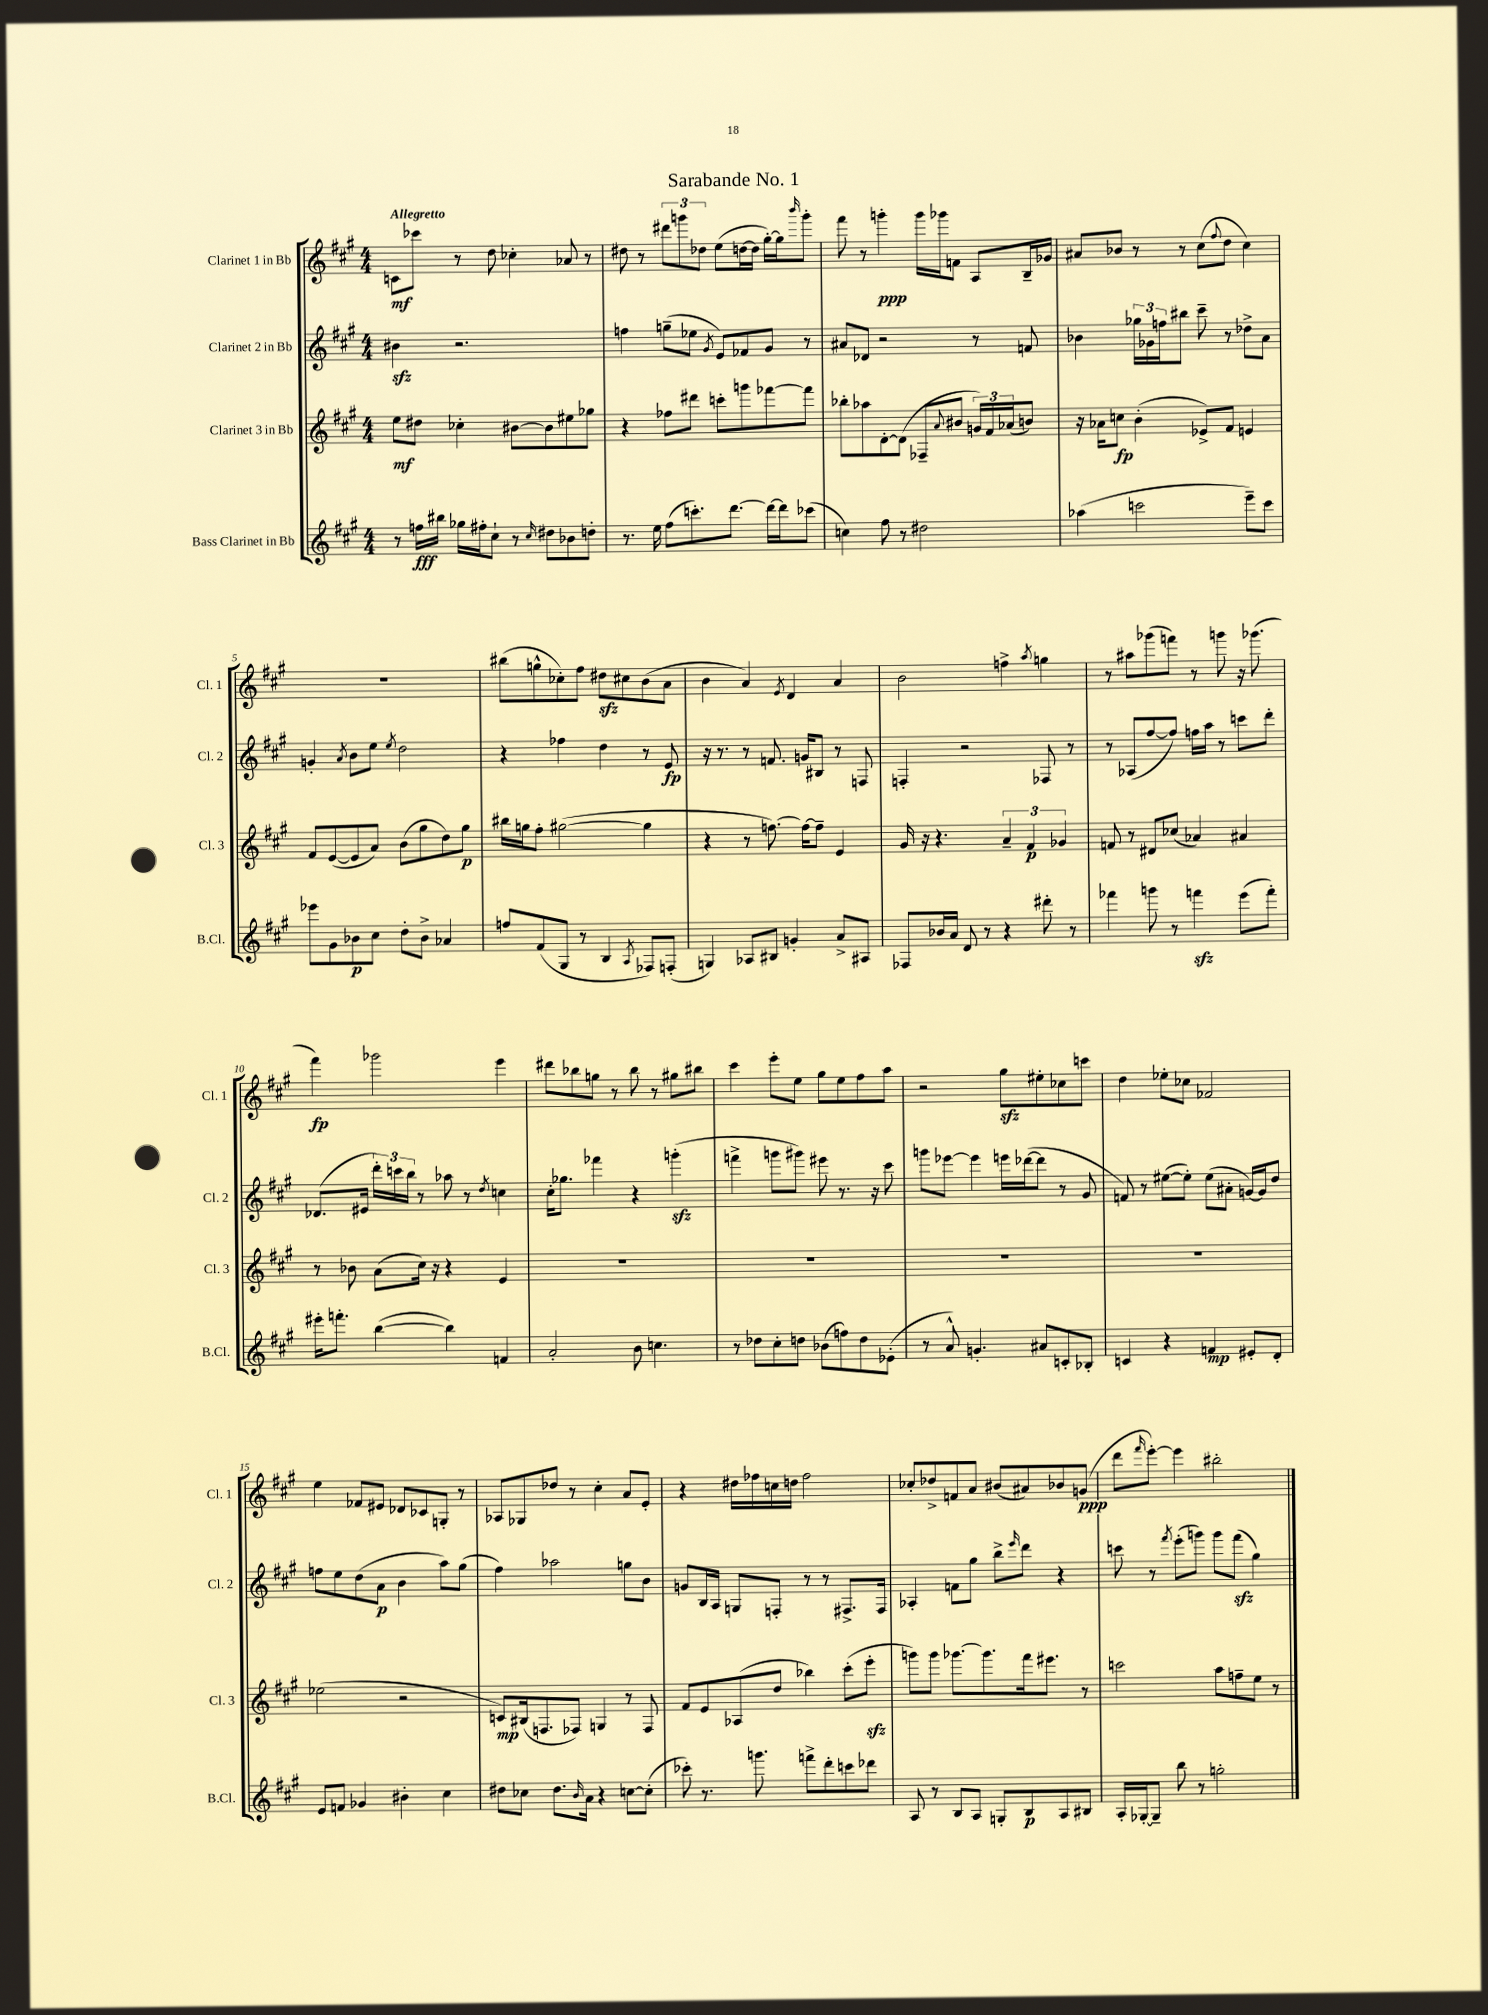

**kern	**kern	**kern	**kern
*staff4	*staff3	*staff2	*staff1
*clefG2	*clefG2	*clefG2	*clefG2
*k[f#c#g#]	*k[f#c#g#]	*k[f#c#g#]	*k[f#c#g#]
*M4/4	*M4/4	*M4/4	*M4/4
8r	8ee	4b#	8c
16ff	8dd#	.	8ccc-
16bb#	.	.	.
16gg-	4cc-'	2.r	8r
16ff#'	.	.	.
8cc#`	.	.	8dd
8r	[8b#	.	4cc-'
16qqcc#	.	.	.
8dd#	8b#]	.	.
8b-	8ee#	.	8a-
8dd'	8gg-	.	8r
=	=	=	=
8.r	4r	4ff	8dd#
.	.	.	8r
16ee	.	.	.
(8ff#	8ff-	(8gg~	12ddd#
.	.	.	12ggg
8.ccc')	8ddd#	8ee-	.
.	.	.	12dd-
.	.	8qg#	.
.	8ccc'	8e)	(8ee
[8.ddd	.	.	.
.	8ggg	8f-	[16dd
.	.	.	16dd]
16ddd_	[8fff-	8g#	[16gg#')
16ddd]	.	.	16gg#]
.	.	.	16qqbbb
(8ccc-	8fff-]	8r	8ggg'
=	=	=	=
4cc)	8bb-'	8a#	8fff#
.	8aa-	8d-	8r
8ff#	[8d'	2r	4ggg'
8r	(8d]	.	.
2dd#	8F-~	.	16ggg
.	.	.	16ggg-
.	8qqa	.	.
.	8b#	.	8f
.	24g)	8r	8A
.	24f#	.	.
.	(24a-	.	.
.	8b)	8f	16B~
.	.	.	16g-
=	=	=	=
(4aa-	16r	4b-	8a#
.	16a-	.	.
.	8cc	.	8b-
2ccc	(4b'	24gg-	8r
.	.	24g-	.
.	.	24ff	.
.	.	8bb#	8r
.	8e-^)	8ccc#~	(8cc#
.	.	.	8qqff#
.	8f#	8r	8dd
8eee~)	4e	8dd-^	4cc#)
8ccc	.	8a	.
=	=	=	=
8eee-	8f#	4g'	1r
8g#	([8e	.	.
.	.	8qa	.
8b-	8e]	8b	.
8cc#	8a)	8ee	.
.	.	8qee	.
8dd'	(8b	2dd	.
8b-^	8gg#	.	.
4a-	8dd)	.	.
.	8gg#	.	.
=	=	=	=
8ff	16bb#	4r	(8bb#
.	16gg	.	.
(8f#	8ff#'	.	8gg^^
8G#	([2gg#	4ff-	8cc-')
8r	.	.	8ff#
4B	.	4dd	8dd#
.	.	.	8cc#
8qA	.	.	.
8F-)	4gg#]	8r	(8b
(8F'	.	8e	8a
=	=	=	=
4G)	4r	16r	4b
.	.	8.r	.
8A-	8r	8r	4a)
8B#	[8.ff)	8.f	.
.	.	.	8qe
4g'	.	.	4d
.	16ff_	16g	.
.	8ff~]	8B#	.
8a^	4e	8r	4a
8A#	.	8F	.
=	=	=	=
8F-	16g#	4F'	2b
.	16r	.	.
16b-	4.r	.	.
16a	.	.	.
8d	.	2r	.
8r	.	.	.
4r	6a~	.	4ff^
.	6f#	.	.
.	.	.	8qaa
8ddd#'	.	8F-	4gg
.	6g-	.	.
8r	.	8r	.
=	=	=	=
4fff-	8f	8r	8r
.	8r	(8A-	8aa#
8ggg	8d#	[8ff#	(8ggg-
8r	(8cc-	8ff#])	8fff)
4fff	4a-)	16ff	8r
.	.	16aa	.
.	.	8r	8ggg
(8eee	4a#	8ccc	16r
.	.	.	(8.ggg-
8fff')	.	8ddd'	.
=	=	=	=
16eee#'	8r	(8.d-	4fff#)
8.fff'	.	.	.
.	8b-	.	.
.	.	16e#	.
([4bb	(8a	24ddd')	2ggg-
.	.	24ccc	.
.	.	24bb	.
.	16cc#)	8r	.
.	16r	.	.
4bb])	4r	8aa-	.
.	.	8r	.
.	.	8qdd	.
4f	4e	4cc	4eee
=	=	=	=
2a'	1r	16cc#'	8ddd#
.	.	8.gg-	.
.	.	.	8bb-
.	.	4fff-	8gg
.	.	.	8r
8b	.	4r	8bb-
4.cc	.	.	8r
.	.	(4ggg'	8gg#
.	.	.	8bb#
=	=	=	=
8r	1r	4fff^	4ccc#
8dd-	.	.	.
8cc#'	.	8ggg	8eee'
8dd	.	8ggg#)	8ee
(8b-	.	8eee#	8gg#
8ff)	.	8.r	8ee
8dd	.	.	8ff#
.	.	16r	.
(8e-'	.	8ccc#	8aa
=	=	=	=
8r	1r	8ggg	2r
8a^^)	.	[8eee-	.
4.g'	.	4eee-]	.
.	.	16eee	8gg#
.	.	([16ddd-	.
8a#	.	8ddd-]	8ee#'
8c'	.	8r	8cc-
8B-'	.	8g#	8ccc
=	=	=	=
4c	1r	8f)	4dd
.	.	8r	.
4r	.	([8ee#	8ee-'
.	.	8ee#'])	8cc-
4f	.	(8ee#	2f-
.	.	8a#'	.
8e#'	.	[16g)	.
.	.	16g]	.
8d'	.	8dd	.
=	=	=	=
8e	(2ee-	8ff	4ee
8f	.	8ee	.
4g-	.	(8dd	8f-
.	.	8a	8e#
4b#'	2r	4b	8d-
.	.	.	8c-
4cc#	.	8aa)	8G'
.	.	(8gg#	8r
=	=	=	=
8dd#	8c)	4ff#)	8A-
8cc-	(16B#	.	8G-
.	8.F	.	.
8.dd#	.	2aa-	8dd-
.	8F-)	.	8r
16qqb	.	.	.
16a	.	.	.
4r	4G	.	4cc#'
[8cc	8r	8gg	8a
(8cc']	8F-	8b	8e'
=	=	=	=
8ccc-')	8f#	8g	4r
8.r	8e	16B	.
.	.	16A	.
.	(8A-	8G	16dd#
8.ggg	.	.	16ff-
.	8dd	8F'	16cc
.	.	.	16dd
8fff^	4bb-)	8r	2ff-
8ddd'	.	8r	.
8ccc	(8ccc#'	8.F#^	.
8ddd-	8eee'	.	.
.	.	16F#	.
=	=	=	=
8A	8ggg)	4A-'	8cc-'
8r	8ggg	.	8dd-^
8B	[8.ggg-	8f	8f
8A	.	8gg#	8a
.	8.ggg-]	.	.
8G'	.	8bb^	(8b#
.	.	16qqeee	.
8B	16fff#	8ddd	8a#)
.	8.eee#	.	.
8A	.	4r	8b-
8B#	8r	.	(8g
=	=	=	=
16A'	2ccc	8ccc	8ddd
[16G-'	.	.	.
.	.	.	16qqfff#
8G-~]	.	8r	[8eee')
.	.	8qfff#	.
8bb	.	(8eee'	4eee]
8r	.	8ggg)	.
2gg'	8aa	8ggg	2bb#'
.	8ff~	(8fff#	.
.	8ee	4gg#)	.
.	8r	.	.
==	==	==	==
*-	*-	*-	*-
